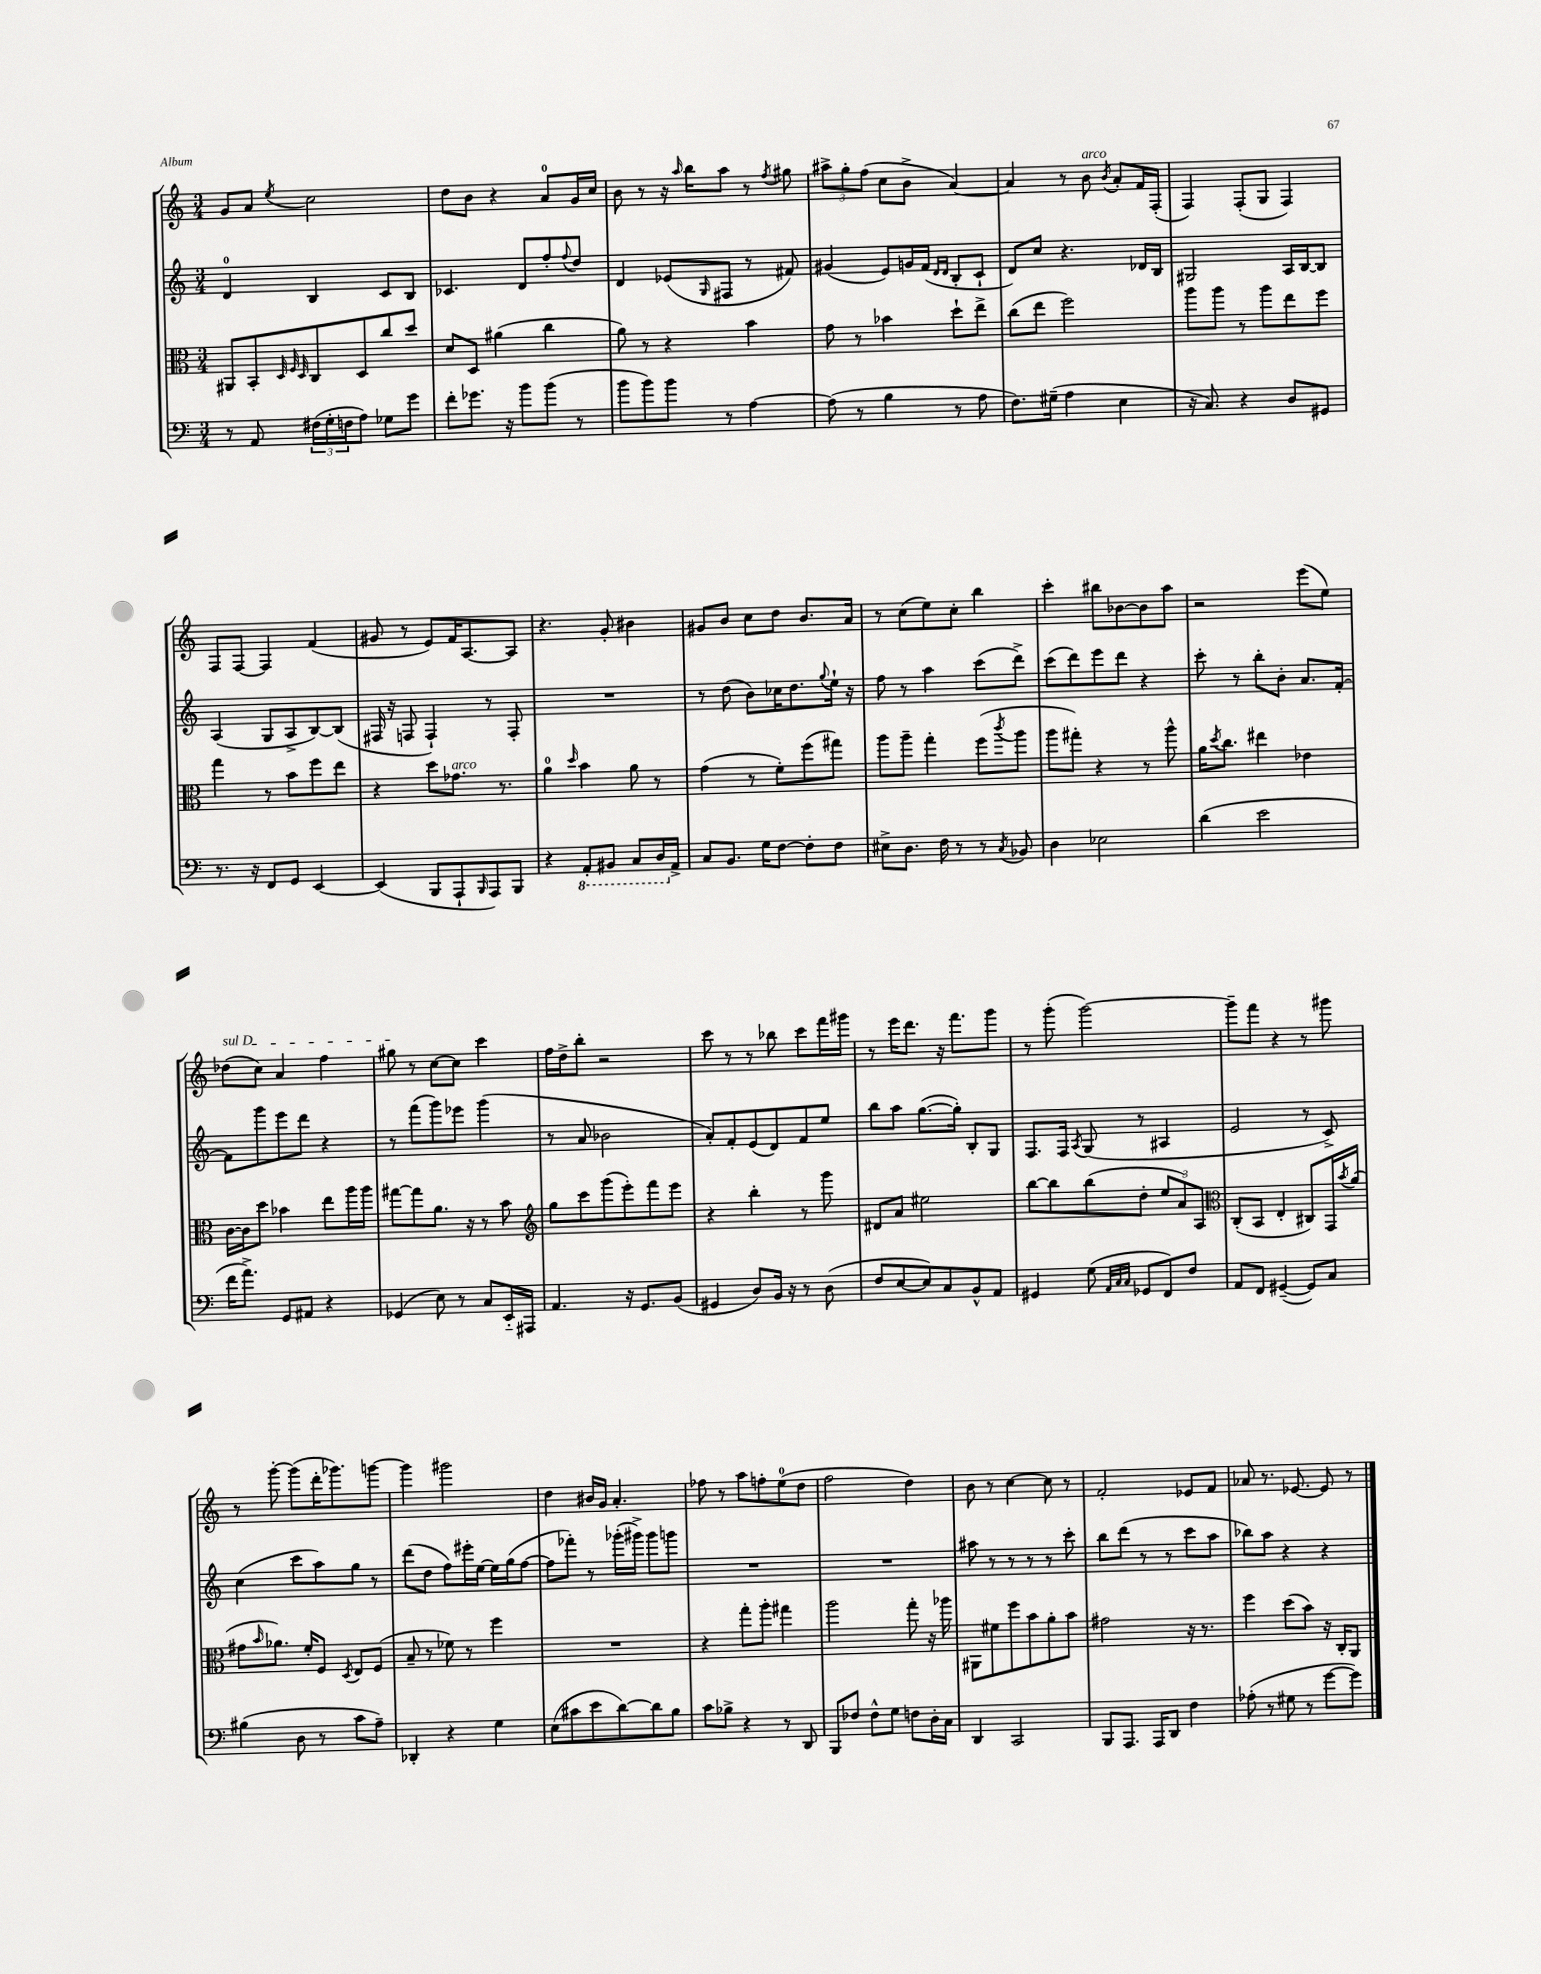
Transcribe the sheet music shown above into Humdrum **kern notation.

**kern	**kern	**kern	**kern
*staff4	*staff3	*staff2	*staff1
*clefF4	*clefC3	*clefG2	*clefG2
*k[]	*k[]	*k[]	*k[]
*M3/4	*M3/4	*M3/4	*M3/4
8r	8AA#	4d	8g
8AA	8BB'	.	8a
.	32qqD	.	.
.	32qqF	.	.
.	32qqD	.	8qee
(24F#	8C	4B	2cc
24G'	.	.	.
24F	.	.	.
8A)	8D	.	.
8G-	8cc	8c	.
8g	8dd	8B	.
=	=	=	=
8f'	8d	4.c-	8dd
8.g-	8D	.	8b
.	(4a#	.	4r
16r	.	.	.
8b	.	8d	.
(8b	4cc	8ff'	8a
.	.	8qqff	.
8r	.	8dd	16g
.	.	.	16cc
=	=	=	=
8b	8a)	4d	8b
8b)	8r	.	8r
8b	4r	(8e-	16r
.	.	.	16qqaa
.	.	.	16bb
.	.	16qqG	.
8r	.	8F#	8aa
[4A	4b	8r	8r
.	.	.	8qff
.	.	8f#)	8gg#
=	=	=	=
(8A]	8g	(4g#	12aa#^
.	.	.	12gg'
8r	8r	.	.
.	.	.	(12ff
4B	4b-	8e)	8cc
.	.	16g	8b^
.	.	(16f	.
.	.	16qqd	.
.	.	16qqd	.
8r	8dd`	8B'	[4a)
8A	8ee^	8c`	.
=	=	=	=
8.F)	(8cc	8d)	4a]
.	8ee	8cc	.
(16G#~	.	.	.
4A	2ff)	4.r	8r
.	.	.	8b
.	.	.	8qb
4E	.	.	8a'
.	.	16d-	16f
.	.	16B	(16F'
=	=	=	=
16r	8aa	2G#	4F)
8.C)	.	.	.
.	8aa	.	.
4r	8r	.	(8F'
.	8aa	.	8G
8D	8ee	16A	4F)
.	.	[16B	.
8GG#	8ff	8B]	.
=	=	=	=
8.r	4gg	(4A	8F
.	.	.	[8F
16r	.	.	.
8FF	8r	8G	4F]
8GG	8b	8A^	.
[4EE	8ff	[8B)	(4f
.	8ee	(8B]	.
=	=	=	=
(4EE]	4r	16F#	8g#
.	.	16r	.
.	.	8F	8r
8BBB	8dd	4F`)	8e)
8AAA`	8.g-	.	16f
.	.	.	[8.A
16qqBBB	.	.	.
8AAA)	.	8r	.
.	8.r	.	.
8BBB	.	8F'	8A]
=	=	=	=
4r	4a	2.r	4.r
.	16qqdd	.	.
8AAA'	4b	.	.
8BBB#	.	.	8g'
8CC	8a	.	4b#
16DD	8r	.	.
16AA^	.	.	.
=	=	=	=
8C	(4g	8r	8g#
8.BB	.	(8dd	8b
.	8r	8b)	8cc
16G	.	.	.
[8F	8f')	16cc-	8dd
.	.	8.dd	.
8F']	(8ff	.	8.b
.	.	8qqgg	.
8F	8gg#)	16ee`	.
.	.	16r	16a
=	=	=	=
8E#^	8aa	8ff	8r
8.D	8aa~	8r	(8cc
.	4gg'	4aa	8ee)
16F	.	.	.
8r	.	.	8cc'
8r	(8ff	(8ccc	4bb
8qC	8qccc	.	.
8BB-	8aa	8ddd^)	.
=	=	=	=
4D	8aa	(8ccc	4ccc'
.	8gg#')	8ddd)	.
2E-	4r	8eee	8bb#
.	.	8ddd	[8b-
.	8r	4r	8b-]
.	8aa^^	.	8aa
=	=	=	=
(4d	16a	8ccc'	2r
.	8qdd	.	.
.	8.cc	.	.
.	.	8r	.
2e	4ee#	8bb'	.
.	.	8b'	.
.	4e-	8.a	(8eee
.	.	.	8ee)
.	.	[16f'	.
=	=	=	=
16f	[16c	8f]	(8dd-
8.a^)	16c]	.	.
.	8dd	8ggg	8cc)
8GG	4b-	8eee	4a
8AA#	.	8ddd	.
4r	8ee	4r	4ff
.	16aa	.	.
.	16aa	.	.
=	=	=	=
(4GG-	[8gg#	8r	8gg#
.	8gg#]	(8fff	8r
8E)	8.a	8ggg)	[8cc
8r	.	8eee-	8cc]
.	16r	.	.
8C	8r	(4ggg	4ccc
16EE'~	8b	.	.
16AAA#	.	.	.
=	=	=	=
*	*clefG2	*	*
4.AA	8gg	8r	16ff
.	.	.	16dd^
.	8ccc	8a	8bb'
.	(8ggg	2b-	2r
16r	8eee')	.	.
8.GG	.	.	.
.	8fff	.	.
(8BB	8eee	.	.
=	=	=	=
4GG#	4r	8a')	8ccc
.	.	8f'	8r
8D)	4bb'	(8e	8r
16BB	.	8d)	8bb-
16r	.	.	.
8r	8r	8f	8ccc
(8D	8ggg	8ee	16fff
.	.	.	16ggg#
=	=	=	=
8F	8d#	8bb	8r
[8E	8a	8aa	16eee
.	.	.	8.ddd
8E])	2ee#	([8.gg	.
8C	.	.	16r
.	.	16gg'])	8.fff
8BB^^	.	8B'	.
8AA	.	8G	8ggg
=	=	=	=
4GG#	[8bb	8.F	8r
.	8bb]	.	(8ggg'
.	.	16F	.
.	.	8qA	.
(8G	(8bb	(8G	[2ggg)
32qqAA	.	.	.
32qqC	.	.	.
32qqC	.	.	.
8GG-	8dd'	8r	.
8FF)	12ee	4A#	.
.	12a)	.	.
8F	.	.	.
.	12A	.	.
=	=	=	=
*	*clefC3	*	*
8AA	(8C'	2e	8ggg~]
8FF	8BB	.	8fff
([4GG#~	4E'	.	4r
8GG#])	8C#)	8r	8r
8C	16GG	8c^)	8ggg#
.	8qb	.	.
.	(16a	.	.
=	=	=	=
(4B#	8g#	(4cc	8r
.	16qqb	.	.
.	8.a-)	.	[8ggg'
8D	.	8ccc	(8ggg]
.	16f'	.	.
8r	8F	8aa)	16ddd'
.	.	.	8.ggg-)
.	8qD	.	.
8c	8E	8gg	.
8A~)	(8F	8r	[8ggg
=	=	=	=
4DD-'	8B~	(8ddd	4ggg]
.	8r	8dd	.
4r	8f-)	8ff)	2ggg#
.	8r	16eee#'	.
.	.	[16ee	.
4G	4ff	16ee]	.
.	.	(16gg	.
.	.	[8ff	.
=	=	=	=
(8E	2.r	8ff]	4dd
8c#	.	8fff-')	.
8e	.	8r	16b#
.	.	.	16g
[8d)	.	(16ggg-'	4.a'
.	.	16ggg#^)	.
8d]	.	8ggg#	.
8B	.	8ggg	.
=	=	=	=
8c	4r	2.r	8ff-
8B-^	.	.	8r
4r	8gg'	.	8aa
.	8aa'	.	8ff'
8r	4gg#	.	(8ee
8DD	.	.	8dd
=	=	=	=
8BBB	2aa	2.r	2ff
8F-	.	.	.
8F-^^	.	.	.
8G	.	.	.
8F	8gg'	.	4dd)
16D'	16r	.	.
16C	16aa-	.	.
=	=	=	=
4DD	8AA#	8aa#	8b
.	8f#	8r	8r
2CC	8ff	8r	[4cc
.	8b	8r	.
.	8a'	8r	8cc]
.	8b	8ccc'	8r
=	=	=	=
8BBB	2g#	8bb	2f'
8.AAA	.	(8ddd	.
.	.	8r	.
16AAA	.	.	.
8DD	.	8r	.
4F	16r	8ccc	8e-
.	8.r	.	.
.	.	8aa	8f
=	=	=	=
(8A-'	4ff	8bb-)	8a-
8r	.	8aa	8.r
8G#	(8dd	4r	.
.	.	.	[8.e-
8r	8b)	.	.
[8g	16r	4r	8e-]
.	16C'	.	.
8g])	8AA	.	8r
==	==	==	==
*-	*-	*-	*-
